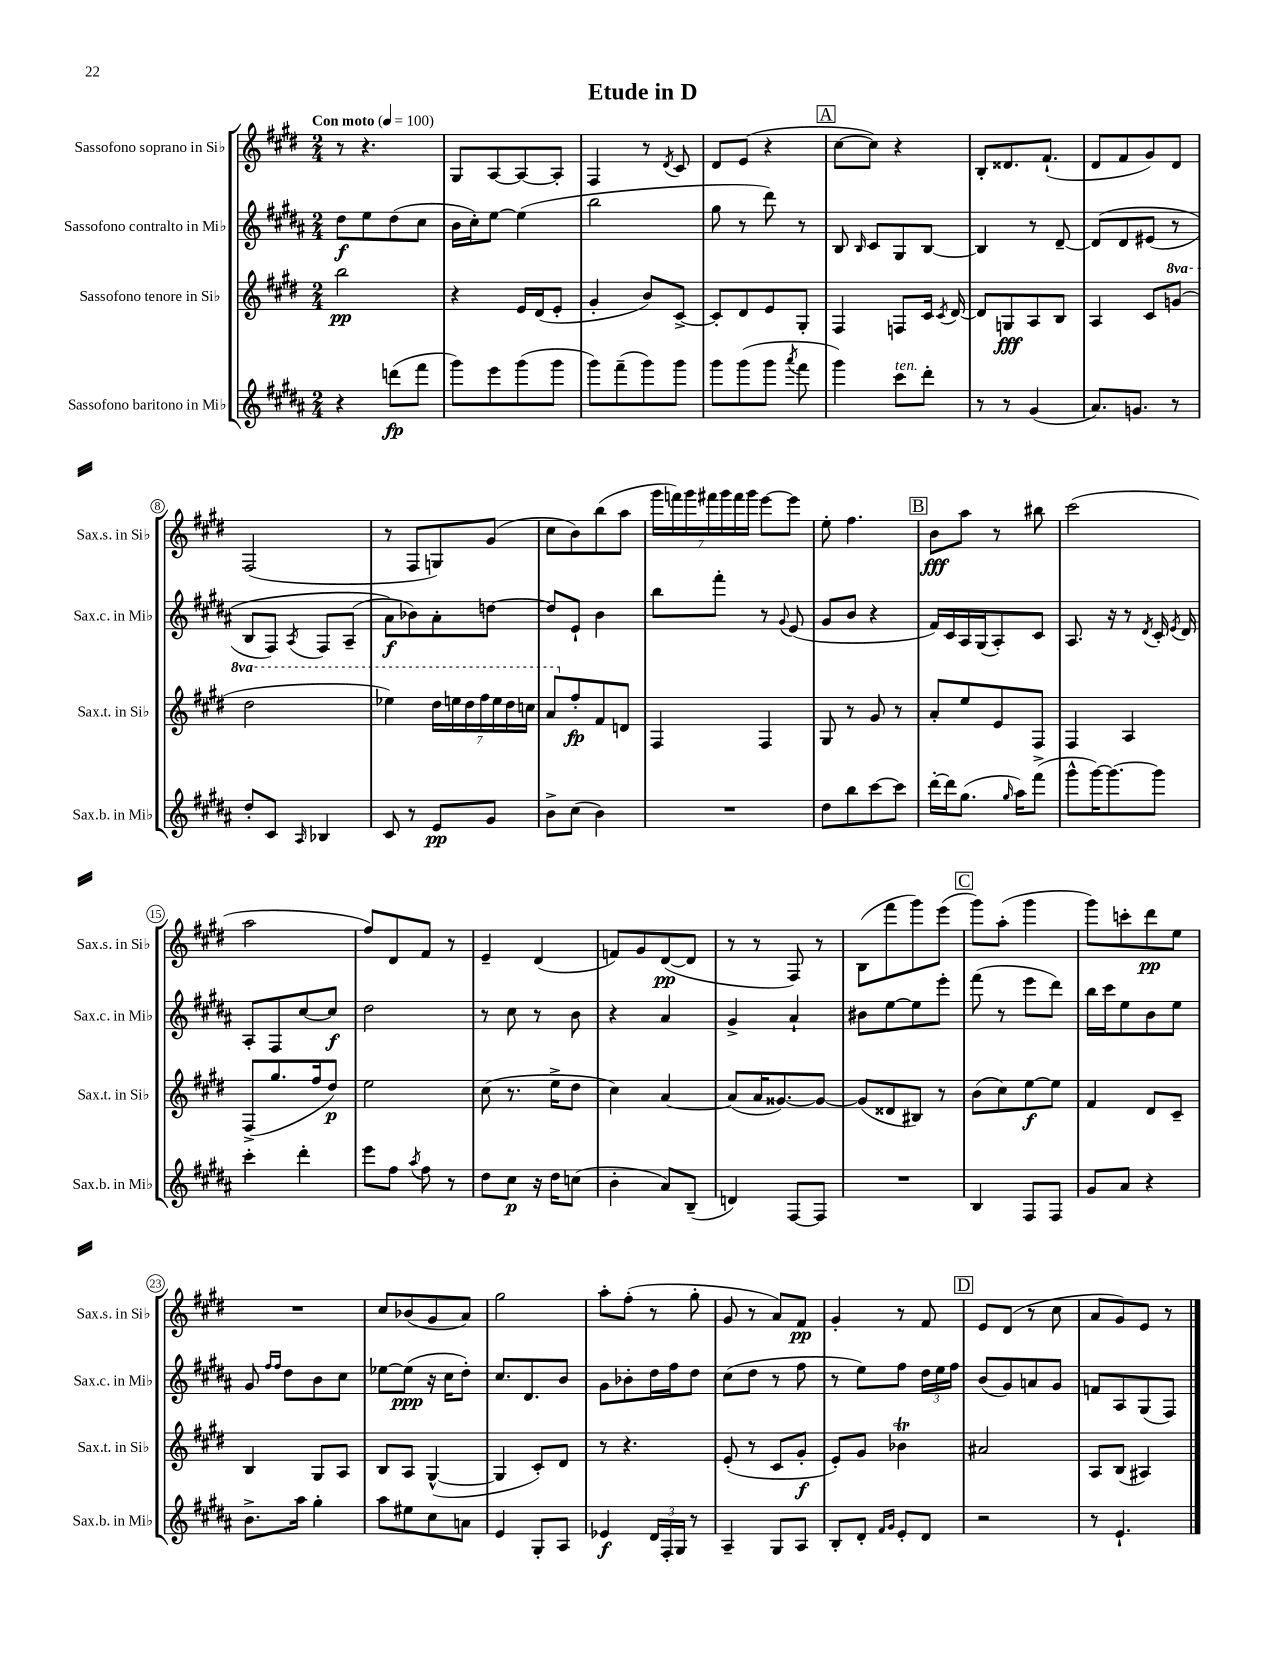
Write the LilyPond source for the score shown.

\header { title = "Etude in D" }
<<
\new StaffGroup <<
\new Staff = "s0" \with { instrumentName = "Sassofono soprano in Sib" shortInstrumentName = "Sax.s. in Sib" } {
    \clef treble \key e \major \numericTimeSignature \time 2/4 \tempo "Con moto" 4 = 100
    \autoBeamOff r8 r4. |
    gis8[ a8~ a8~ a8]-. |
    fis4 r8 \acciaccatura { dis'8 } cis'8 |
    dis'8[ e'8]( r4 |
    \mark \markup { \box "A" } cis''8[~ cis''8]) r4 |
    b8[-. disis'8. fis'8.]-!( |
    dis'8[ fis'8 gis'8) dis'8] |
    fis2( |
    r8 fis8[ g8) gis'8]( |
    cis''8[ b'8) b''8( a''8] |
    \tuplet 7/4 { gis'''16[ f'''16) gis'''16 fis'''16 gis'''16 fis'''16 gis'''16] } e'''8[~ e'''8] |
    e''8-. fis''4. |
    \mark \markup { \box "B" } b'8[\fff a''8] r8 bis''8 |
    cis'''2( |
    a''2 |
    fis''8[) dis'8 fis'8] r8 |
    e'4-- dis'4( |
    f'8[) gis'8 dis'8~\pp( dis'8] |
    r8 r8 fis8) r8 |
    b8[( fis'''8 gis'''8) e'''8]( |
    \mark \markup { \box "C" } gis'''8[) a''8]-.( gis'''4 |
    gis'''8[) c'''8-. dis'''8\pp e''8] |
    R2 |
    cis''8[ bes'8( gis'8 a'8]) |
    gis''2 |
    a''8[-. fis''8]-.( r8 gis''8-. |
    gis'8 r8 a'8[) fis'8]\pp |
    gis'4-. r8 fis'8 |
    \mark \markup { \box "D" } e'8[ dis'8]( r8 cis''8 |
    a'8[ gis'8) e'8] r8 \bar "|." |
}
\new Staff = "s1" \with { instrumentName = "Sassofono contralto in Mib" shortInstrumentName = "Sax.c. in Mib" } {
    \clef treble \key b \major \numericTimeSignature \time 2/4
    \autoBeamOff dis''8[\f e''8 dis''8( cis''8] |
    b'16[ cis''16-.) e''8]~ e''4( |
    b''2 |
    gis''8 r8 dis'''8) r8 |
    \mark \markup { \box "A" } b8 \grace { b16 } cis'8[ gis8 b8]~ |
    b4 r8 dis'8~-- |
    dis'8[\( dis'8 eis'8]( r8 |
    b8[ fis8]) \acciaccatura { ais8 } fis8[ ais8]--( |
    ais'8[\f\) bes'8) ais'8-. d''8]~ |
    d''8[ e'8]-! b'4 |
    b''8[ fis'''8]-. r8 \appoggiatura { gis'8 } e'8( |
    gis'8[ b'8] r4 |
    \mark \markup { \box "B" } fis'16[) cis'16 ais16 gis16( ais8-.) cis'8] |
    ais8. r16 r8 \acciaccatura { dis'8 } cis'16-. \acciaccatura { e'8 } dis'16 |
    ais8[-. fis8 cis''8~ cis''8]\f |
    dis''2 |
    r8 cis''8 r8 b'8 |
    r4 ais'4 |
    gis'4-> ais'4-! |
    bis'8[ e''8~ e''8 e'''8]-. |
    \mark \markup { \box "C" } fis'''8( r8 e'''8[ dis'''8]) |
    b''16[ cis'''16 e''8 b'8 e''8] |
    gis'8 \grace { fis''16[ fis''16] } dis''8[ b'8 cis''8] |
    ees''8[~ ees''8]\ppp( r16 cis''16[ dis''8]-.) |
    cis''8.[ dis'8. b'8] |
    gis'8[ bes'8-. dis''16 fis''16 dis''8] |
    cis''8[( dis''8] r8 fis''8 |
    r8 e''8[) fis''8] \tuplet 3/2 { dis''16[ e''16 fis''16] } |
    \mark \markup { \box "D" } b'8[( gis'8) a'8 gis'8] |
    f'8[ ais8 gis8( fis8]) \bar "|." |
}
\new Staff = "s2" \with { instrumentName = "Sassofono tenore in Sib" shortInstrumentName = "Sax.t. in Sib" } {
    \clef treble \key e \major \numericTimeSignature \time 2/4 \set Staff.ottavationMarkups = #ottavation-simple-ordinals
    \autoBeamOff b''2\pp |
    r4 e'16[ dis'16( e'8]-. |
    gis'4-. b'8[) cis'8]~-> |
    cis'8[-. dis'8 e'8 gis8]-. |
    \mark \markup { \box "A" } fis4 f8[ cis'16] \acciaccatura { cis'8 } dis'16~ |
    dis'8[ g8\fff a8 b8] |
    a4 cis'8[ \ottava #1 g''8]( |
    dis'''2 |
    ees'''4) \tuplet 7/4 { dis'''16[ e'''16 dis'''16 fis'''16 e'''16 dis'''16 c'''16] } |
    a''8[ \ottava #0 fis''8-.\fp fis'8 d'8] |
    fis4 fis4 |
    gis8 r8 gis'8 r8 |
    \mark \markup { \box "B" } a'8[-. e''8 e'8 fis8] |
    fis4 a4 |
    fis8[->( gis''8. fis''16 dis''8]\p) |
    e''2 |
    cis''8( r8. e''16[-> dis''8] |
    cis''4) a'4~ |
    a'8[( a'16 gisis'8.~) gisis'8]~ |
    gisis'8[( disis'8 bis8]) r8 |
    \mark \markup { \box "C" } b'8[( cis''8) e''8~\f e''8] |
    fis'4 dis'8[ cis'8]-- |
    b4 gis8[ a8] |
    b8[ a8] gis4~-^( |
    gis4 cis'8[-.) dis'8] |
    r8 r4. |
    e'8-.( r8 cis'8[ gis'8]-.\f |
    e'8[-.) gis'8] bes'4\trill |
    \mark \markup { \box "D" } ais'2 |
    a8[ b8]( ais4) \bar "|." |
}
\new Staff = "s3" \with { instrumentName = "Sassofono baritono in Mib" shortInstrumentName = "Sax.b. in Mib" } {
    \clef treble \key b \major \numericTimeSignature \time 2/4
    \autoBeamOff r4 d'''8[\fp( fis'''8] |
    gis'''8[) e'''8 gis'''8( gis'''8] |
    gis'''8[) fis'''8--( gis'''8) gis'''8] |
    gis'''8[ gis'''8( gis'''8] \acciaccatura { ais'''8 } fis'''8 |
    \mark \markup { \box "A" } gis'''4) cis'''8[^\markup { \italic "ten." } dis'''8]-. |
    r8 r8 gis'4( |
    ais'8.[) g'8.] r8 |
    dis''8[-. cis'8] \grace { ais16 } bes4 |
    cis'8 r8 e'8[\pp gis'8] |
    b'8[-> cis''8]( b'4) |
    R2 |
    dis''8[ b''8 cis'''8~ cis'''8] |
    \mark \markup { \box "B" } dis'''16[~-. dis'''16 gis''8.]( \grace { gis''16 } ais''16[) fis'''8]->( |
    gis'''8[-^ gis'''16~) gis'''8.~ gis'''8] |
    cis'''4-. dis'''4-. |
    e'''8[ fis''8] \acciaccatura { ais''8 } fis''8 r8 |
    dis''8[ cis''8]\p r16 dis''16[ c''8]( |
    b'4-. ais'8[) b8]--( |
    d'4) fis8[~ fis8] |
    R2 |
    \mark \markup { \box "C" } b4 fis8[ fis8] |
    gis'8[ ais'8] r4 |
    b'8.[-> ais''16] gis''4-. |
    ais''8[ eis''8 cis''8 a'8] |
    e'4 gis8[-. ais8] |
    ees'4\f \tuplet 3/2 { dis'16[ fis16-. gis16] } r8 |
    ais4-- gis8[ ais8] |
    b8[-. dis'8]-. \grace { fis'16[ gis'16] } e'8[-. dis'8] |
    \mark \markup { \box "D" } r2 |
    r8 e'4.-! \bar "|." |
}
>>
>>
\layout { \context { \Score \override BarNumber.stencil = #(make-stencil-circler 0.1 0.3 ly:text-interface::print) } }
